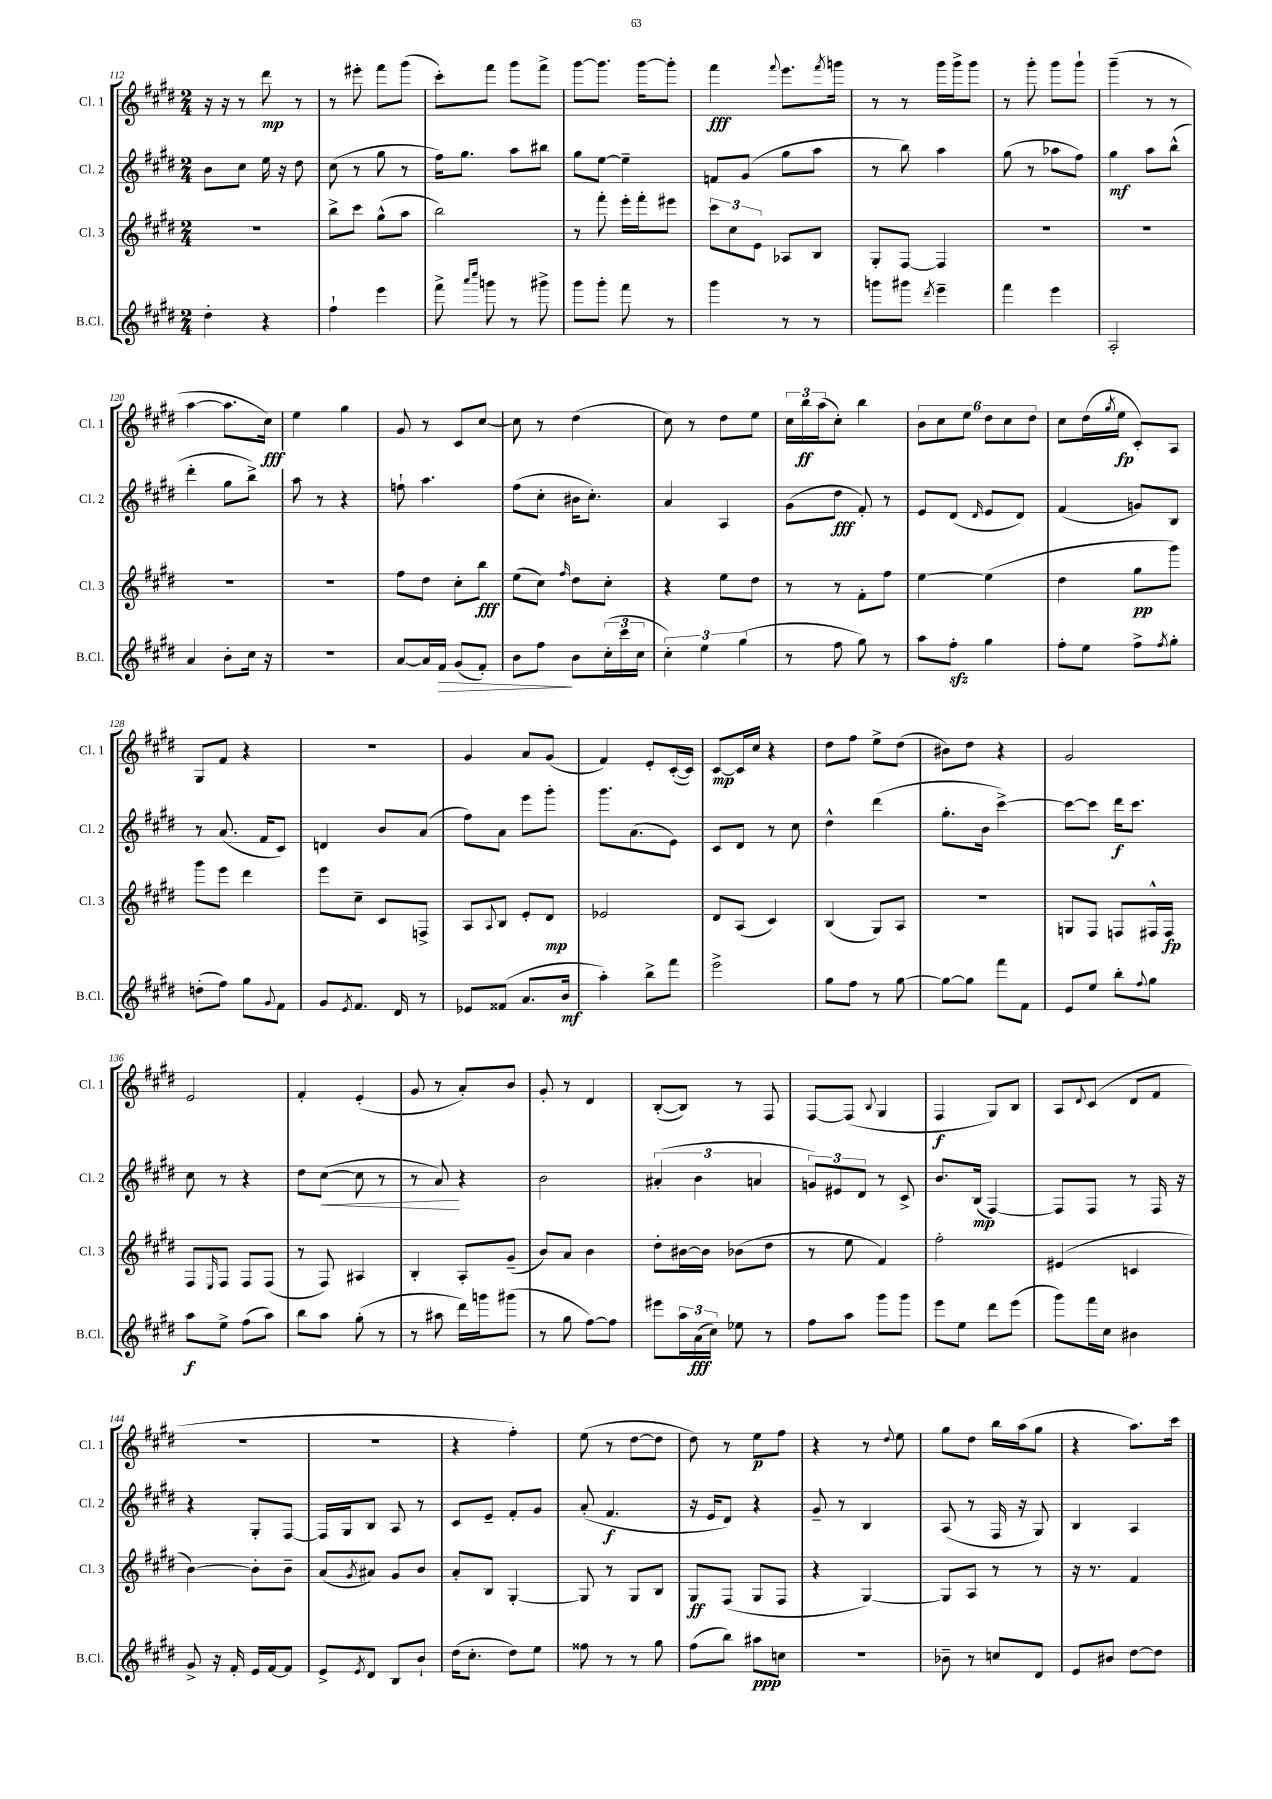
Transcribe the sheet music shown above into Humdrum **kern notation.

**kern	**kern	**kern	**kern
*staff4	*staff3	*staff2	*staff1
*clefG2	*clefG2	*clefG2	*clefG2
*k[f#c#g#d#]	*k[f#c#g#d#]	*k[f#c#g#d#]	*k[f#c#g#d#]
*M2/4	*M2/4	*M2/4	*M2/4
4dd#'\	2r	8b\L	16r
.	.	.	16r
.	.	8cc#\J	8r
4r	.	16ee\	8ddd#\
.	.	16r	.
.	.	8dd#\	8r
=	=	=	=
4ff#`\	8bb^\L	(8cc#\	8r
.	8ccc#\J	8r	8eee#'\
4eee\	(8gg#^^\L	8gg#\	8fff#\L
.	8aa\J	8r	(8ggg#\J
=	=	=	=
8fff#^\	2bb\)	16ff#\LK)	8ccc#'\L)
.	.	8.gg#\J	.
16qqaaa/LL	.	.	.
16qqcccc#/JJ	.	.	.
8ggg\	.	.	8fff#\J
8r	.	8aa\L	8ggg#\L
8ggg#^\	.	8bb#\J	8fff#^\J
=	=	=	=
8ggg#\L	8r	8gg#\L	[8ggg#\L
8ggg#'\J	8fff#'\	[8ee\J	8.ggg#\]J
8fff#\	16eee'\LL	4ee~\]	.
.	16fff#'\J	.	[16ggg#\LK
8r	8eee#\J	.	8ggg#'\]J
=	=	=	=
4ggg#\	12ccc#\L	8f/L	4fff#\
.	12cc#\	.	.
.	.	(8g#/J	.
.	12e\J	.	.
.	.	.	8qqfff#/
8r	8A-/L	8gg#\L	8.eee\L
8r	8B/J	8aa\J	.
.	.	.	8qfff#/
.	.	.	16ggg\Jk
=	=	=	=
8ggg\L	8G#'/L	8r	8r
8ggg#\J	[8F#/J	8bb\)	8r
8qddd#/	.	.	.
4eee~\	4F#/]	4aa\	16ggg#\LL
.	.	.	16ggg#^\J
.	.	.	8ggg#\J
=	=	=	=
4fff#\	2r	(8gg#\	8r
.	.	8r	8ggg#'\
4eee\	.	8aa-\L	8ggg#\L
.	.	8ff#\J)	8ggg#`\J
=	=	=	=
2A'/	2r	4gg#\	(4ggg#~\
.	.	8aa\L	8r
.	.	(8bb^^\J	8r
=	=	=	=
4a/	2r	4ddd#'\	[4aa\
8b'\L	.	8gg#\L	8.aa\]L
16cc#\Jk	.	8bb^\J)	.
16r	.	.	16cc#\Jk)
=	=	=	=
2r	2r	8aa\	4ee\
.	.	8r	.
.	.	4r	4gg#\
=	=	=	=
[8a/L	8ff#\L	8ff`\	8g#/
16a/]L	8dd#\J	4.aa\	8r
16f#/JJ	.	.	.
(8g#/L	8cc#'\L	.	8c#/L
8f#'/J)	8bb\J	.	[8cc#/J
=	=	=	=
8b\L	(8ee\L	(8ff#\L	8cc#\]
8ff#\J	8cc#\J)	8cc#'\J	8r
.	16qqff#/	.	.
8b\L	8dd#\L	16b#\LK	(4dd#\
.	.	8.cc#'\J)	.
(24cc#'\L	8cc#'\J	.	.
24ccc#\	.	.	.
24cc#\JJ	.	.	.
=	=	=	=
6cc#'\)	4r	4a/	8cc#\)
.	.	.	8r
6ee\	.	.	.
.	8ee\L	4A/	8dd#\L
(6gg#\	.	.	.
.	8dd#\J	.	8ee\J
=	=	=	=
8r	8r	(8g#\L	24cc#\LL
.	.	.	24bb\
.	.	.	(24aa\J
8ff#\	8r	8dd#\J	8cc#'\J)
8gg#\)	8f#'\L	8f#'/)	4bb\
8r	8ff#\J	8r	.
=	=	=	=
8aa\L	[4ee\	8e/L	12b\L
.	.	.	12cc#\
8ff#'\J	.	(8d#/J	.
.	.	.	12ee\J
.	.	16qqd#/	.
4gg#\	(4ee\]	8e/L	12dd#\L
.	.	.	12cc#\
.	.	8d#/J)	.
.	.	.	12dd#\J
=	=	=	=
8ff#'\L	4dd#\	(4f#/	8cc#\L
8ee\J	.	.	(16dd#\L
.	.	.	8qgg#/
.	.	.	16ee\JJ
8ff#^\L	8gg#\L	8g/L)	8c#'/L)
8qff#/	.	.	.
8gg#'\J	8ggg#\J)	8B/J	8A/J
=	=	=	=
(8dd'\L	8ggg#\L	8r	8G#/L
8ff#\J)	8eee\J	(8.a/	8f#/J
8gg#\L	4ddd#\	.	4r
.	.	16f#/LK	.
8qqg#/	.	.	.
8f#\J	.	8c#/J)	.
=	=	=	=
8g#/L	8eee\L	4d/	2r
8qe/	.	.	.
8.f#/J	8cc#~\J	.	.
.	8c#/L	8b/L	.
16d#/	.	.	.
8r	8F^/J	(8a/J	.
=	=	=	=
8e-/L	8A/L	8ff#\L)	4g#/
.	8qqA/	.	.
(8f##/J	8B/J	8a\J	.
8.a/L	8e'/L	8eee\L	8a/L
.	8d#/J	8ggg#'\J	(8g#/J
16b/Jk	.	.	.
=	=	=	=
4aa'\)	2e-/	8.ggg#\L	4f#/)
.	.	(8.a\	.
8bb^\L	.	.	8e'/L
8fff#\J	.	8e\J)	([16c#'/L
.	.	.	16c#/]JJ)
=	=	=	=
2eee^\	8d#/L	8c#/L	[8c#/L
.	(8A/J	8d#/J	16c#/]L
.	.	.	16cc#/JJ
.	4c#/)	8r	4r
.	.	8cc#\	.
=	=	=	=
8gg#\L	(4B/	4dd#^^\	8dd#\L
8ff#\J	.	.	8ff#\J
8r	8G#/L)	(4ddd#\	8ee^\L
[8gg#\	8A/J	.	(8dd#\J
=	=	=	=
8gg#\_L	2r	8.gg#'\L	8b#\L)
8gg#\]J	.	.	8dd#\J
.	.	16b\Jk	.
8fff#\L	.	[4ccc#^\)	4r
8f#\J	.	.	.
=	=	=	=
8e/L	8G/L	8ccc#\_L	2g#/
8ee/J	8F#/J	8ccc#\]J	.
8bb'\L	8F/L	16ddd#\LK	.
.	.	8.ccc#\J	.
8qqff#/	.	.	.
8gg#\J	16F#^^/L	.	.
.	16F#/JJ	.	.
=	=	=	=
8aa\L	8F#/L	8cc#\	2e/
.	16qqE/	.	.
8ee^\J	8F#/J	8r	.
(8ff#\L	8F#/L	4r	.
8aa\J)	(8F#/J	.	.
=	=	=	=
8bb\L	8r	8dd#\L	4f#'/
8aa\J	8F#/)	([8cc#\J	.
(8gg#'\	4A#/	8cc#\]	(4e'/
8r	.	8r	.
=	=	=	=
8r	4B'/	8r	8g#/
8aa#\	.	8a/)	8r
16ddd#\LL)	8A'/L	4r	8a'/L)
16ggg\J	.	.	.
(8ggg#\J	(8g#~/J	.	8b/J
=	=	=	=
8r	8b/L)	2b\	8g#'/
8gg#\	8a/J	.	8r
[8ff#\L)	4b\	.	4d#/
8ff#\]J	.	.	.
=	=	=	=
8eee#\L	8dd#'\L	(6a#'/	([8B'/L
24aa\L	[16b#\L	.	8B/]J)
(24a\	.	6b\	.
.	16b#\]JJ	.	.
24cc#\JJ)	.	.	.
8ee-\	(8b-\L	.	8r
.	.	6a/	.
8r	8dd#\J	.	8F#/
=	=	=	=
8ff#\L	8r	12g/L)	[8F#/L
.	.	12e#/	.
8aa\J	8ee\	.	(8F#/]J
.	.	12d#/J	.
.	.	.	8qqB/
8ggg#\L	4f#/)	8r	4G#/
8ggg#\J	.	8c#^/	.
=	=	=	=
8eee\L	2ff#'\	8.b/L	4F#/
8ee\J	.	.	.
.	.	(16B/Jk	.
8ddd#\L	.	[4F#/)	8G#/L)
(8eee\J	.	.	8B/J
=	=	=	=
8ggg#\L)	(4e#/	8F#/]L	8A/L
.	.	.	8qqd#/
16fff#\L	.	8F#/J	(8c#/J
16cc#\JJ	.	.	.
4b#\	4c/	8r	8d#/L
.	.	16F#/	8f#/J
.	.	16r	.
=	=	=	=
8g#^/	[4b\)	4r	2r
16r	.	.	.
16f#'/	.	.	.
16e/LL	8b'\]L	8G#'/L	.
[16f#/J	.	.	.
8f#/]J	8b~\J	[8F#/J	.
=	=	=	=
8e^/L	(8a/L	16F#/]LL	2r
.	.	16G#/J	.
8qe/	8qg#/	.	.
8d#/J	8a#/J)	8B/J	.
8B/L	8g#/L	8A/	.
8b`/J	8b/J	8r	.
=	=	=	=
(16dd#\LK	8a'/L	8c#/L	4r
8.cc#'\J	.	.	.
.	8B/J	8e~/J	.
8dd#\L)	[4G#'/	8f#'/L	4ff#'\)
8ee\J	.	8g#/J	.
=	=	=	=
8ff##\	8G#/]	(8a'/	(8ee\
8r	8r	4.f#/	8r
8r	8G#/L	.	[8dd#\L
8gg#\	8B/J	.	8dd#\]J
=	=	=	=
(8ff#\L	8G#/L	16r	8dd#\)
.	.	16e/LK	.
8bb\J)	(8F#/J	8d#/J)	8r
8aa#\L	8G#/L	4r	8ee\L
8cc\J	8F#/J	.	8ff#\J
=	=	=	=
2r	4r	8g#~/	4r
.	.	8r	.
.	[4G#/)	4B/	8r
.	.	.	8qqdd#/
.	.	.	8ee\
=	=	=	=
8b-~\	8G#/]L	(8A/	8gg#\L
8r	8A/J	8r	8dd#\J
8cc/L	8r	16F#/	16bb\LL
.	.	16r	(16aa\J
8d#/J	8r	8G#/)	8gg#\J
=	=	=	=
8e/L	16r	4B/	4r
.	8.r	.	.
8b#/J	.	.	.
[8dd#\L	4f#/	4A/	8.aa\L)
8dd#\]J	.	.	.
.	.	.	16ccc#\Jk
==	==	==	==
*-	*-	*-	*-
